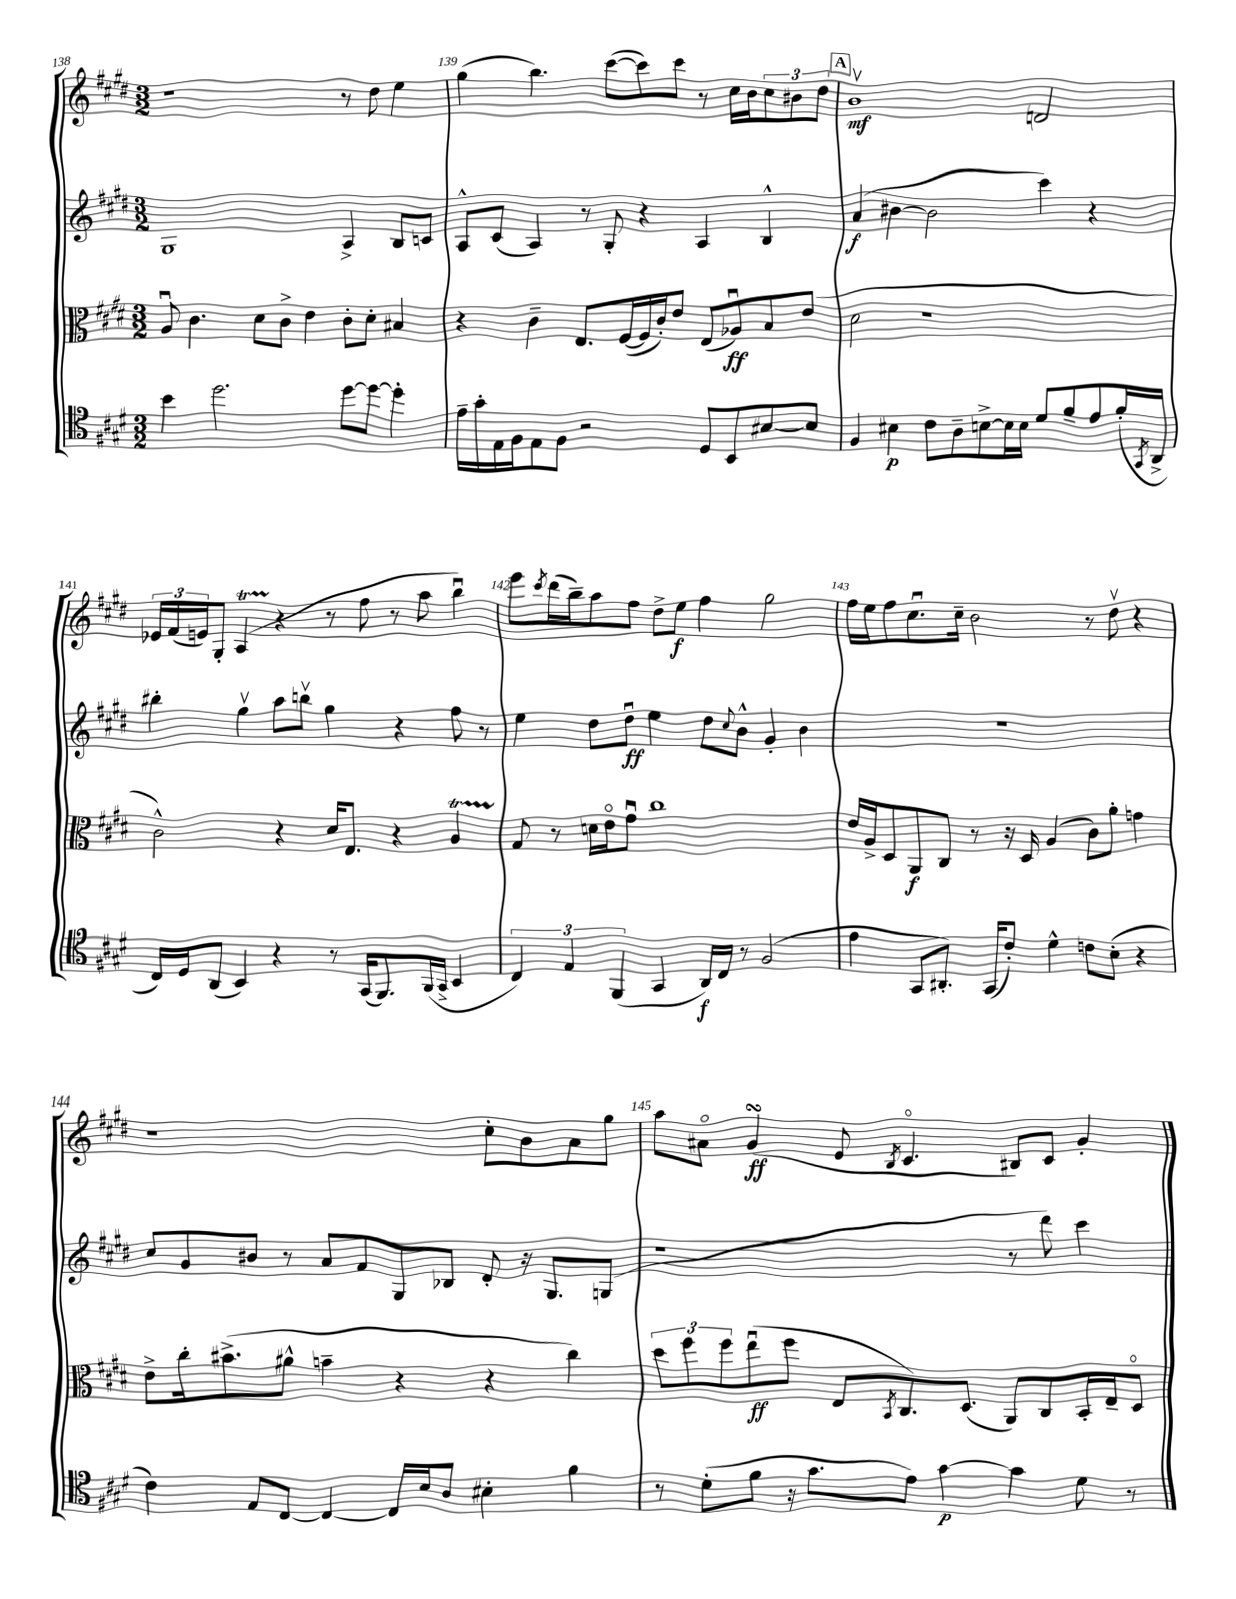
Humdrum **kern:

**kern	**dynam	**kern	**dynam	**kern	**dynam	**kern	**dynam
*part4	*part4	*part3	*part3	*part2	*part2	*part1	*part1
*staff4	*staff4	*staff3	*staff3	*staff2	*staff2	*staff1	*staff1
*clefC4	*	*clefC3	*	*clefG2	*	*clefG2	*
*k[f#c#g#d#]	*	*k[f#c#g#d#]	*	*k[f#c#g#d#]	*	*k[f#c#g#d#]	*
*M3/2	*	*M3/2	*	*M3/2	*	*M3/2	*
=138	=138	=138	=138	=138	=138	=138	=138
4b\	.	8Au/	.	1G#	.	1r	.
.	.	4.c#\	.	.	.	.	.
2.dd#\	.	.	.	.	.	.	.
.	.	8d#\L	.	.	.	.	.
.	.	8c#^\J	.	.	.	.	.
.	.	4e\	.	.	.	.	.
[8dd#\L	.	8c#'\L	.	4A^/	.	8r	.
8dd#\J_	.	8d#'\J	.	.	.	8dd#\	.
4dd#'\]	.	4B#X/	.	8B/L	.	4ee\	.
.	.	.	.	8cn/J	.	.	.
=139	=139	=139	=139	=139	=139	=139	=139
16e~\LL	.	4r	.	8A^^/L	.	(4gg#\	.
16g#'\	.	.	.	.	.	.	.
16E\	.	.	.	(8c#/J	.	.	.
16F#\J	.	.	.	.	.	.	.
8E\	.	4c#~\	.	4A/)	.	4.bb\)	.
8F#\J	.	.	.	.	.	.	.
2r	.	8.E/L	.	8r	.	.	.
.	.	.	.	8G#'/	.	([8ccc#\L	.
.	.	([16F#/L	.	.	.	.	.
.	.	16F#/]	.	4r	.	8ccc#\])	.
.	.	16c#'/J)	.	.	.	.	.
.	.	8e/J	.	.	.	8ccc#\J	.
8D#/L	.	(8E/L	.	4A/	.	8r	.
8BB/	.	8A-Xu/)	ff	.	.	16cc#\LL	.
.	.	.	.	.	.	16b\J	.
[8B#X/	.	8B/	.	4B^^/	.	12cc#\	.
.	.	.	.	.	.	12b#X\	.
8B#/J]	.	(8e/J	.	.	.	.	.
.	.	.	.	.	.	12dd#\J	.
!!LO:REH:place=s1:t=A
=140	=140	=140	=140	=140	=140	=140	=140
4F#/	.	2d#\	.	(4a/	f	1bv	mf
4B#X\	p	.	.	[4b#X\	.	.	.
8c#\L	.	1r	.	2b#\]	.	.	.
8A~\	.	.	.	.	.	.	.
[8Bn^\	.	.	.	.	.	.	.
16B\L]	.	.	.	.	.	.	.
16B\JJ	.	.	.	.	.	.	.
8d#/L	.	.	.	4ccc#\)	.	2dn/	.
8f#~/	.	.	.	.	.	.	.
8e/	.	.	.	4r	.	.	.
(16f#'/L	.	.	.	.	.	.	.
8qGG#/	.	.	.	.	.	.	.
16AA^/JJ	.	.	.	.	.	.	.
!!LO:LB:g=z
=141	=141	=141	=141	=141	=141	=141	=141
16C#/LL)	.	2c#^^\)	.	4bb#X'\	.	24e-X/LL	.
.	.	.	.	.	.	(24f#/	.
16D#/J	.	.	.	.	.	.	.
.	.	.	.	.	.	24en/J)	.
(8AA/J	.	.	.	.	.	8G#'/J	.
4BB/)	.	.	.	4gg#v\	.	(4AT/	.
4r	.	4r	.	8aa\L	.	4r	.
.	.	.	.	8bbnv\J	.	.	.
8r	.	16d#/KL	.	4gg#\	.	8r	.
.	.	8.E/J	.	.	.	.	.
(16GG#/KL	.	.	.	.	.	8ff#\	.
8.FF#/)	.	.	.	.	.	.	.
.	.	4r	.	4r	.	8r	.
(16FF#/L	.	.	.	.	.	8aa\	.
16GG#^/JJ	.	.	.	.	.	.	.
4BB/	.	4AT/	.	8ff#\	.	4bbu\)	.
.	.	.	.	8r	.	.	.
=142	=142	=142	=142	=142	=142	=142	=142
6C#/)	.	8G#/	.	4ee\	.	8eee\L	.
.	.	.	.	.	.	8qccc#/	.
.	.	8r	.	.	.	(16ddd#\L	.
6E/	.	.	.	.	.	.	.
.	.	.	.	.	.	16bb~\J)	.
.	.	16dn\LL	.	8dd#\L	.	8aa\	.
.	.	16e\J	.	.	.	.	.
(6FF#/	.	.	.	.	.	.	.
.	.	8g#u\J	.	8dd#u\J	ff	8ff#\J	.
4GG#/	.	1cc#	.	4ee\	.	8dd#^\L	.
.	.	.	.	.	.	8ee\J	f
16AA/LL)	f	.	.	8dd#\L	.	4ff#\	.
16C#/JJ	.	.	.	.	.	.	.
.	.	.	.	8qqcc#/	.	.	.
8r	.	.	.	8b^^\J	.	.	.
(2F#/	.	.	.	4g#'/	.	2gg#\	.
.	.	.	.	4b\	.	.	.
=143	=143	=143	=143	=143	=143	=143	=143
4e\	.	16e/LL	.	1.r	.	16ff#\LL	.
.	.	16A^/J	.	.	.	16ee\J	.
.	.	8D#/	.	.	.	8ff#\	.
8GG#/L	.	8AA/	f	.	.	8.cc#u\	.
8.AA#X'/J)	.	8C#/J	.	.	.	.	.
.	.	.	.	.	.	16cc#~\Jk	.
.	.	8r	.	.	.	2b\	.
(16GG#/KL	.	.	.	.	.	.	.
8c#'/J)	.	16r	.	.	.	.	.
.	.	16D#/	.	.	.	.	.
4d#^^\	.	(4A/	.	.	.	.	.
8cn\L	.	8c#\L)	.	.	.	8r	.
(8B'\J	.	8a'\J	.	.	.	8dd#v\	.
4r	.	4gn\	.	.	.	4r	.
!!LO:LB:g=z
=144	=144	=144	=144	=144	=144	=144	=144
4c#\)	.	8e^\L	.	8cc#/L	.	1r	.
.	.	16cc#'\k	.	8g#/	.	.	.
.	.	(8.b#X^\	.	.	.	.	.
8E/L	.	.	.	8b#X/J	.	.	.
[8C#/J	.	8a#X^^\J	.	8r	.	.	.
4C#/_	.	4bn~\	.	8a/L	.	.	.
.	.	.	.	8f#/	.	.	.
16C#/LL]	.	4r	.	8G#/	.	.	.
16B/J	.	.	.	.	.	.	.
8A/J	.	.	.	8B-X/J	.	.	.
4B#X'\	.	4r	.	8d#'/	.	8cc#'\L	.
.	.	.	.	16r	.	8b\	.
.	.	.	.	8.G#/L	.	.	.
4f#\	.	4cc#\)	.	.	.	8a\	.
.	.	.	.	(8Gn/J	.	8gg#\J	.
=145	=145	=145	=145	=145	=145	=145	=145
8r	.	12dd#\L	.	1r	.	8aa\L	.
.	.	12ff#\	.	.	.	.	.
(8d#'\L	.	.	.	.	.	8a#X\J	.
.	.	12ff#\	.	.	.	.	.
8f#\J	.	(8eeu\	ff	.	.	(4g#sSsS/	ff
16r	.	8ff#\J	.	.	.	.	.
8.g#\L	.	.	.	.	.	.	.
.	.	8E/L	.	.	.	8e/	.
.	.	8qBB/	.	.	.	8qB/	.
8e\J)	.	8.C#/)	.	.	.	4.c#/	.
[4g#\	p	.	.	.	.	.	.
.	.	(8.D#/J	.	.	.	.	.
4g#\]	.	8AA/L)	.	8r	.	8B#X/L)	.
.	.	8C#/	.	8ddd#\)	.	8c#/J	.
8d#\	.	16BB'/L	.	4ccc#\	.	4g#'/	.
.	.	16E~/J	.	.	.	.	.
8r	.	8D#/J	.	.	.	.	.
==	==	==	==	==	==	==	==
*-	*-	*-	*-	*-	*-	*-	*-
